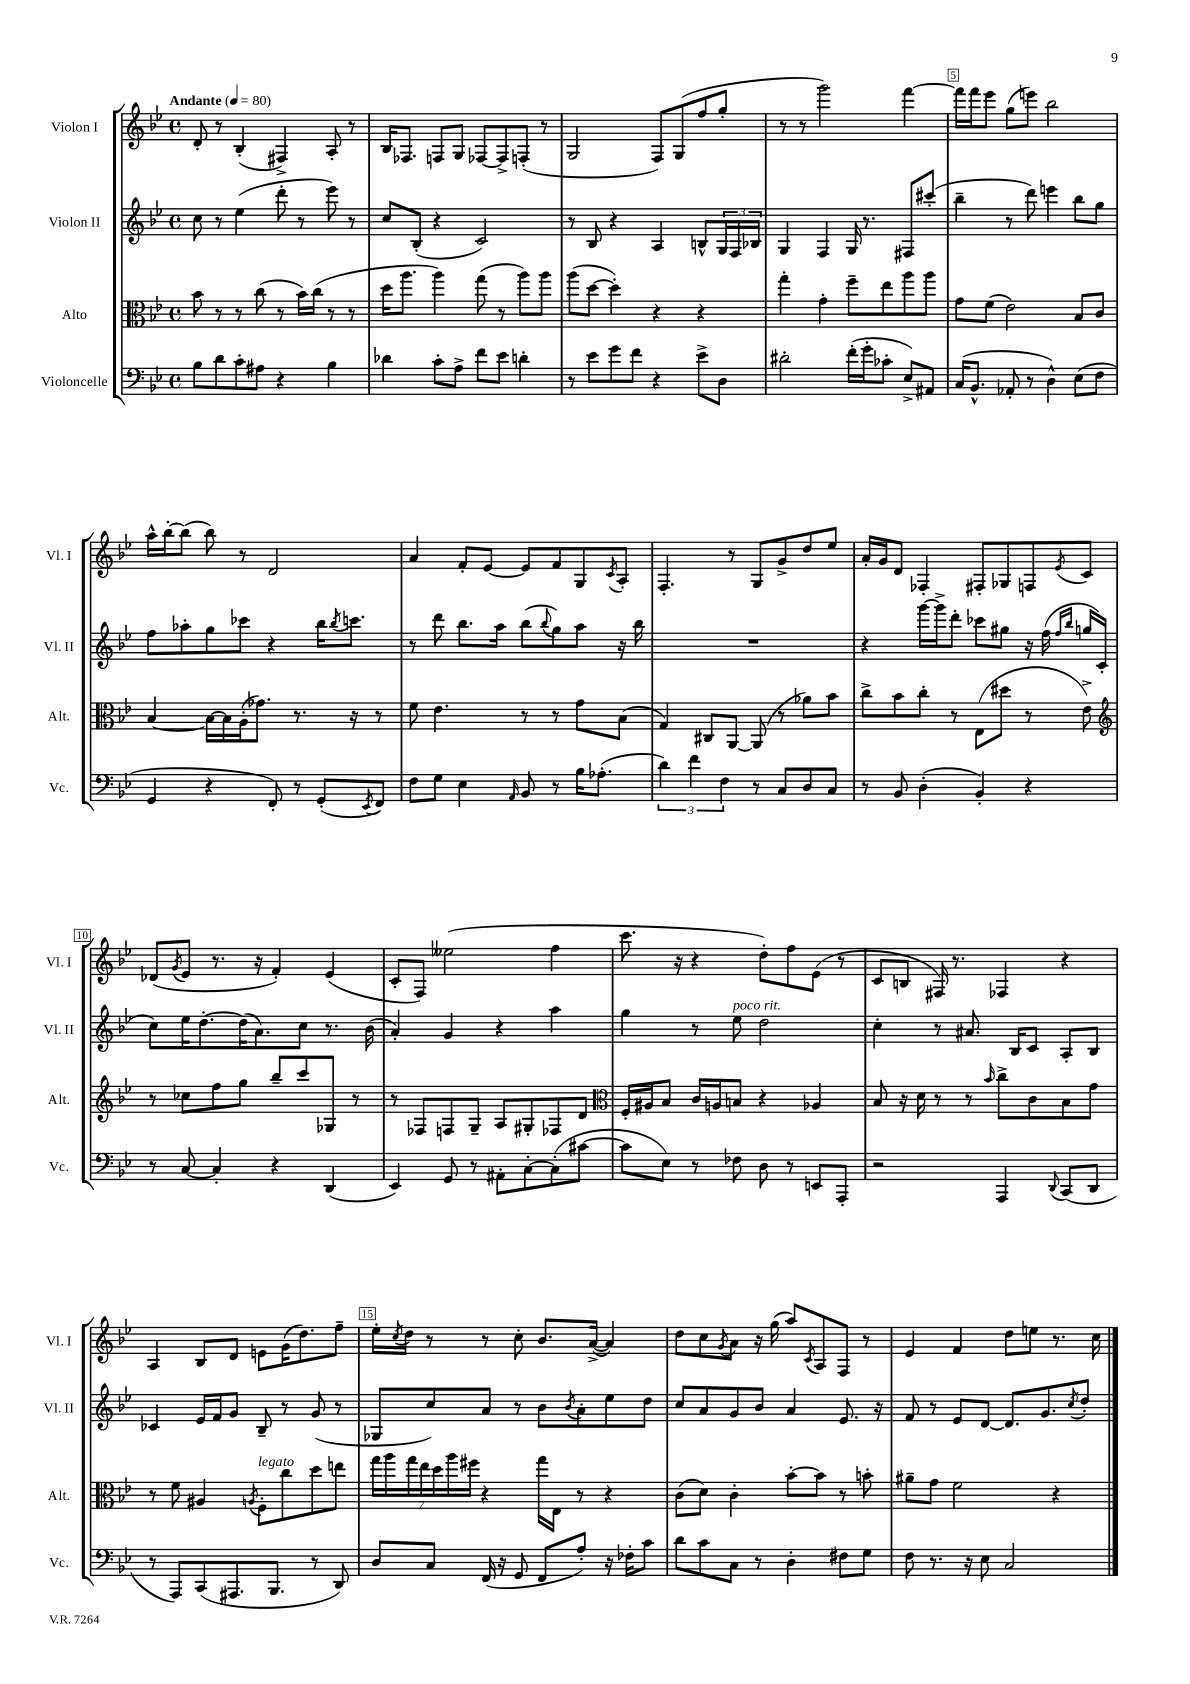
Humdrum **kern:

**kern	**kern	**kern	**kern
*staff4	*staff3	*staff2	*staff1
*clefF4	*clefC3	*clefG2	*clefG2
*k[b-e-]	*k[b-e-]	*k[b-e-]	*k[b-e-]
*M4/4	*M4/4	*M4/4	*M4/4
*met(c)	*met(c)	*met(c)	*met(c)
*MM80	*MM80	*MM80	*MM80
8B-	8b-	8cc	8d'
8d	8r	8r	8r
8c'	8r	(4ee-	(4B-'
8A#	(8cc	.	.
4r	8r	8ddd'	4F#^)
.	16b-)	8r	.
.	(16cc	.	.
4B-	8r	8eee-)	8A'
.	8r	8r	8r
=	=	=	=
4d-	16dd	8cc	16B-
.	8.aa	.	8.F-
.	.	(8B-'	.
8c'	4aa)	4r	8F
8A^	.	.	8G
8f	(8gg	2c)	[8F-
8e-	8r	.	8F-^]
4d'	8aa)	.	(8F'
.	8aa	.	8r
=	=	=	=
8r	(8aa	8r	2G
8e-	[8dd	8B-	.
8g	4dd'])	4r	.
8f	.	.	.
4r	4r	4A	8F)
.	.	.	(8G
8e-^	4r	8B^^	8ff
8D	.	24G	8gg'
.	.	24F	.
.	.	24B-	.
=	=	=	=
2d#'	4gg'	4G	8r
.	.	.	8r
.	4g'	4F	2ggg)
(16f'	8ff~	16G	.
16g'	.	8.r	.
8c-'	8ee-	.	.
8E-^)	8aa	8F#	[4fff
8AA#	8aa	(8ccc#'	.
=	=	=	=
(16C	8g	4bb-~	16fff]
8.BB-^^	.	.	16fff
.	(8f	.	8eee-
8AA-'	2e-)	8r	(8gg
8r	.	8ddd)	8eee)
4D^^)	.	4eee	2bb-
(8E-	8B-	8bb-	.
8F	8c	8gg	.
=	=	=	=
4GG	[4B-	8ff	16aa^^
.	.	.	[16bb-'
.	.	8aa-'	(8bb-]
4r	16B-_	8gg	8bb-)
.	16B-]	.	.
.	(16A'	8ccc-	8r
.	8.g-)	.	.
8FF')	.	4r	2d
8r	8.r	.	.
(8GG'	.	16bb-	.
.	.	8qbb-	.
.	16r	8.ccc	.
8qEE-	.	.	.
8FF)	8r	.	.
=	=	=	=
8F	8f	8r	4a
8G	4.e-	8ddd	.
4E-	.	8.bb-	8f'
.	.	.	[8e-
.	.	16aa	.
16qqAA	.	.	.
8BB-	8r	(8bb-	8e-]
.	.	8qqbb-	.
8r	8r	8gg)	8f
16B-	8g	8aa	8G
(8.A-'	.	.	.
.	.	.	8qc
.	(8B-	16r	8A'
.	.	16bb-	.
=	=	=	=
6d)	4G)	1r	4.F'
6f	.	.	.
.	8C#	.	.
6F	.	.	.
.	[8AA	.	8r
8r	(8AA]	.	8G
8C	8r	.	8g^
8D	8a-)	.	8dd
8C	8b-	.	8ee-
=	=	=	=
8r	8cc^	4r	16a'
.	.	.	16g
8BB-	8b-	.	8d
(4D'	8cc'	[16ggg	4F-'
.	.	16ggg^]	.
.	8r	8ddd'	.
4BB-')	(8E-	8ccc-	8F#'
.	8dd#	8gg#	8G-
4r	8r	16r	8F
.	.	(16ff	.
.	.	16qqff	.
.	.	16qqbb-	8qe-
.	8e-^)	16gg	8c
.	.	16c'	.
=	=	=	=
*	*clefG2	*	*
8r	8r	8cc)	(8d-
.	.	.	8qg
[8C	8cc-	16ee-	8e-
.	.	[8.dd'	.
4C']	8ff	.	8.r
.	8gg	(16dd]	.
.	.	8.a)	16r
4r	8bb-~	.	4f')
.	8ccc	8cc	.
(4DD	8G-	8.r	(4e-
.	8r	.	.
.	.	(16b-	.
=	=	=	=
4EE-)	8r	4a')	8c'
.	8F-	.	8F)
8GG	8F	4g	(2ee--
8r	8G~	.	.
8AA#'	8A	4r	.
[8C'	8G#'	.	.
(8C']	8F-	4aa	4ff
[8c#	8d	.	.
=	=	=	=
*	*clefC3	*	*
8c#]	16F'	4gg	8.ccc
.	16A#	.	.
8E-)	8B-	.	.
.	.	.	16r
8r	16c	8r	4r
.	16A	.	.
8F-	8B	8ee-	.
8D	4r	2dd	8dd')
8r	.	.	8ff
8EE	4A-	.	(8e-
8AAA'	.	.	8r
=	=	=	=
2r	8B-	4cc'	8c
.	16r	.	8B
.	16d	.	.
.	8r	8r	16F#)
.	.	.	8.r
.	8r	8.a#	.
.	16qqb-	.	.
4AAA	8cc^	.	4F-
.	.	16B-	.
.	8c	8c	.
8qqDD	.	.	.
(8CC	8B-	8A'	4r
8DD	8g	8B-	.
=	=	=	=
8r	8r	4c-	4A
8AAA)	8f	.	.
(8CC	4A#	16e-	8B-
.	.	16f	.
8.AAA#	.	8g	8d
.	8qA	.	.
.	8F'	8B-~	8e
8.BBB-	.	.	.
.	8cc	8r	(16g
.	.	.	8.dd)
8r	8dd	(8g	.
8DD)	8ee	8r	8ff~
=	=	=	=
8D	28gg	8G-	16ee-'
.	28aa	.	.
.	.	.	8qcc
.	.	.	16dd
.	28gg	.	.
.	28ee-	.	.
8C	.	8cc)	8r
.	28dd	.	.
.	28aa	.	.
.	28ff#	.	.
(16FF	4r	8a	8r
16r	.	.	.
8GG	.	8r	8cc'
8FF	16gg	8b-	8.b-
.	16E-	.	.
.	.	8qb-	.
8A')	8r	8a'	.
.	.	.	([16a^
16r	4r	8ee-	4a])
16F-'	.	.	.
8c	.	8dd	.
=	=	=	=
8d	(8c	8cc	8dd
8c	8d)	8a	8cc
.	.	.	8qg
8C	4c'	8g	8a
8r	.	8b-	16r
.	.	.	(16gg
4D'	[8b-'	4a	8aa)
.	.	.	8qc
.	8b-]	.	8A
8F#	8r	8.e-	8F
8G	8b'	.	8r
.	.	16r	.
=	=	=	=
8F	8a#~	8f	4e-
8.r	8g	8r	.
.	2f	8e-	4f
16r	.	.	.
8E-	.	[8d	.
2C	.	8.d]	8dd
.	.	.	8ee
.	.	8.g	.
.	4r	.	8.r
.	.	8qcc	.
.	.	8dd'	.
.	.	.	16cc
==	==	==	==
*-	*-	*-	*-
